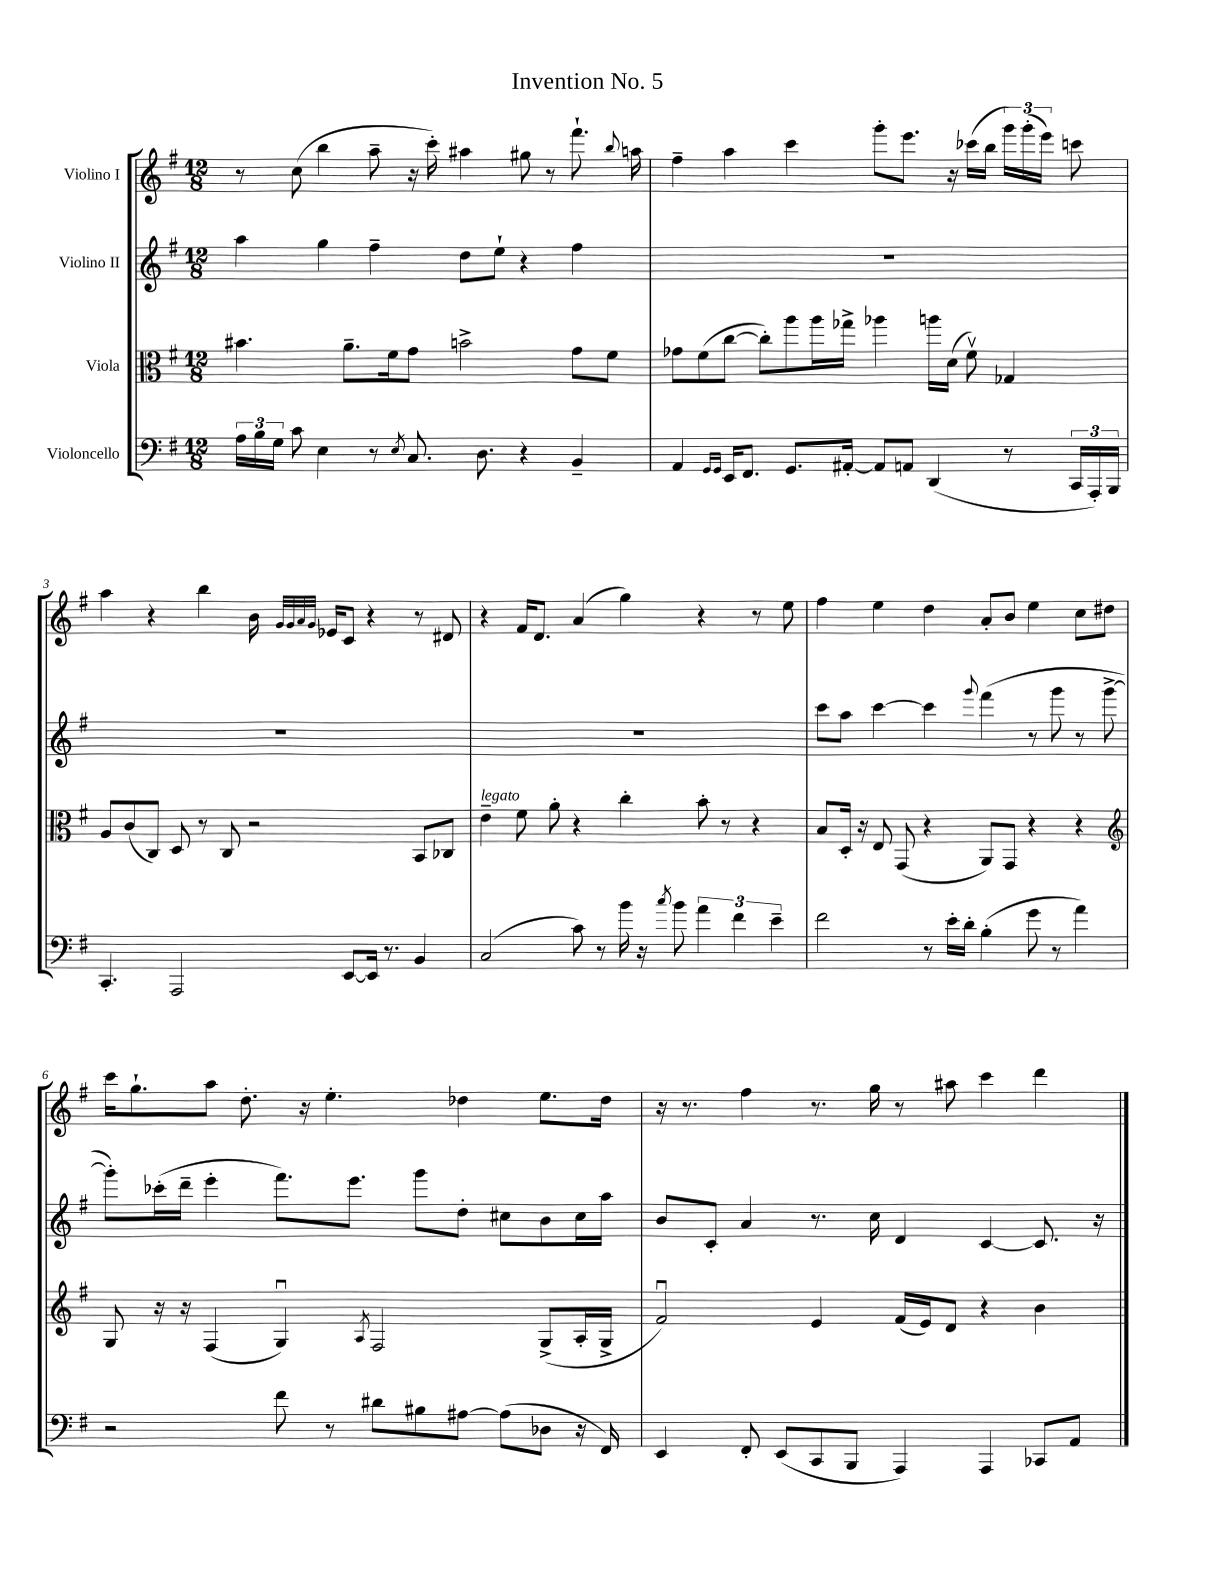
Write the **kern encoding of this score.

**kern	**kern	**kern	**kern
*part4	*part3	*part2	*part1
*staff4	*staff3	*staff2	*staff1
*I"Violoncello	*I"Viola	*I"Violino II	*I"Violino I
*clefF4	*clefC3	*clefG2	*clefG2
*k[f#]	*k[f#]	*k[f#]	*k[f#]
*M12/8	*M12/8	*M12/8	*M12/8
=1	=1	=1	=1
24A\LL	4.b#X\	4aa\	8r
24B\	.	.	.
24G\JJ	.	.	.
8c\	.	.	(8cc\
4E\	.	4gg\	4bb\
.	8.a~\L	.	.
8r	.	4ff#~\	8aa~\
.	16f#\k	.	.
8qE/	.	.	.
8.C/	8g\J	.	16r
.	.	.	16ccc'\)
.	2bn^\	8dd\L	4aa#X\
8.D\	.	.	.
.	.	8ee`\J	.
4r	.	4r	8gg#X\
.	.	.	8r
4BB~/	8g\L	4ff#\	8.fff#`\
.	8f#\J	.	.
.	.	.	8qqbb/
.	.	.	16aan\
=2	=2	=2	=2
4AA/	8g-X\L	1.r	4ff#~\
.	(8f#\	.	.
16qqGG/LL	.	.	.
16qqGG/JJ	.	.	.
16EE/KL	[8cc\J	.	4aa\
8.FF#/J	.	.	.
.	8cc'\L])	.	.
8.GG/L	8aa\	.	4ccc\
.	16aa\L	.	.
[16AA#X'/Jk	16gg-X^\JJ	.	.
8AA#/L]	4aa-X\	.	8ggg'\L
8AAn/J	.	.	8.eee\J
(4DD/	16aan\LL	.	.
.	(16d\JJ	.	16r
.	8f#v\)	.	(16ccc-X\LL
.	.	.	16bb\JJ
8r	4G-X/	.	24ggg\LL)
.	.	.	(24ggg'\
.	.	.	24eee\JJ)
24CC/LL	.	.	8cccn\
24AAA'/)	.	.	.
24BBB/JJ	.	.	.
!!LO:LB:g=z
=3	=3	=3	=3
4.CC'/	8A/L	1.r	4aa\
.	(8c/	.	.
.	8C/J)	.	4r
2AAA/	8D/	.	.
.	8r	.	4bb\
.	8C/	.	.
.	2r	.	16b\
.	.	.	32qqg/LLL
.	.	.	32qqg/
.	.	.	32qqa/
.	.	.	32qqg/JJJ
.	.	.	16e-X/KL
[8EE/L	.	.	8c/J
16EE/Jk]	.	.	4r
8.r	.	.	.
4BB/	8BB/L	.	8r
.	8C-X/J	.	8d#X/
=4	=4	=4	=4
!	!LO:TX:a:i:t=legato	!	!
(2C/	4e~\	1.r	4r
.	8f#\	.	16f#/KL
.	.	.	8.d/J
.	8a'\	.	.
8c\)	4r	.	(4a/
8r	.	.	.
16b\	4cc'\	.	4gg\)
16r	.	.	.
8qcc/	.	.	.
8b\	.	.	.
6a\	8b'\	.	4r
.	8r	.	.
6f#\	.	.	.
.	4r	.	8r
6e~\	.	.	.
.	.	.	8ee\
=5	=5	=5	=5
2f#\	8B/L	8ccc\L	4ff#\
.	16D'/Jk	8aa\J	.
.	16r	.	.
.	8E/	[4ccc\	4ee\
.	(8GG/	.	.
8r	4r	4ccc\]	4dd\
16e'\LL	.	.	.
16d'\JJ	.	.	.
.	.	8qqggg/	.
(4B'\	8AA/L)	(4fff#\	8a'/L
.	8GG/J	.	8b/J
8g\	4r	8r	4ee\
8r	.	8ggg\	.
4a\)	4r	8r	8cc\L
.	.	[8ggg^\	8dd#X\J
!!LO:LB:g=z
=6	=6	=6	=6
*	*clefG2	*	*
2r	8G/	8ggg'\L])	16ccc\KL
.	.	.	8.gg`\
.	16r	(16ccc-X'\L	.
.	16r	16ddd~\JJ	.
.	(4F#/	4eee'\	8aa\J
.	.	.	8.dd'\
8f#\	4Gu/)	8.fff#\L)	.
.	.	.	16r
8r	.	.	4.ee'\
.	.	8.eee\J	.
.	8qA/	.	.
8d#X\L	2F#/	.	.
8B#X\	.	8ggg\L	.
[8A#X\J	.	8dd'\J	4dd-X\
(8A#\L]	.	8cc#X\L	.
8D-X\J	(8G^/L	8b\	8.ee\L
16r	16A'/L	16cc#\L	.
16FF#/)	16G^/JJ	16aa\JJ	16dd-\Jk
=7	=7	=7	=7
4EE/	2f#u/)	8b/L	16r
.	.	.	8.r
.	.	8c'/J	.
8FF#'/	.	4a/	4ff#\
(8EE/L	.	.	.
8CC/	4e/	8.r	8.r
8BBB/J	.	.	.
.	.	16cc\	16gg\
4AAA/)	(16f#/LL	4d/	8r
.	16e/J)	.	.
.	8d/J	.	8aa#X\
4AAA/	4r	[4c/	4ccc\
8CC-X/L	4b\	8.c/]	4ddd\
8AA/J	.	.	.
.	.	16r	.
==	==	==	==
*-	*-	*-	*-
